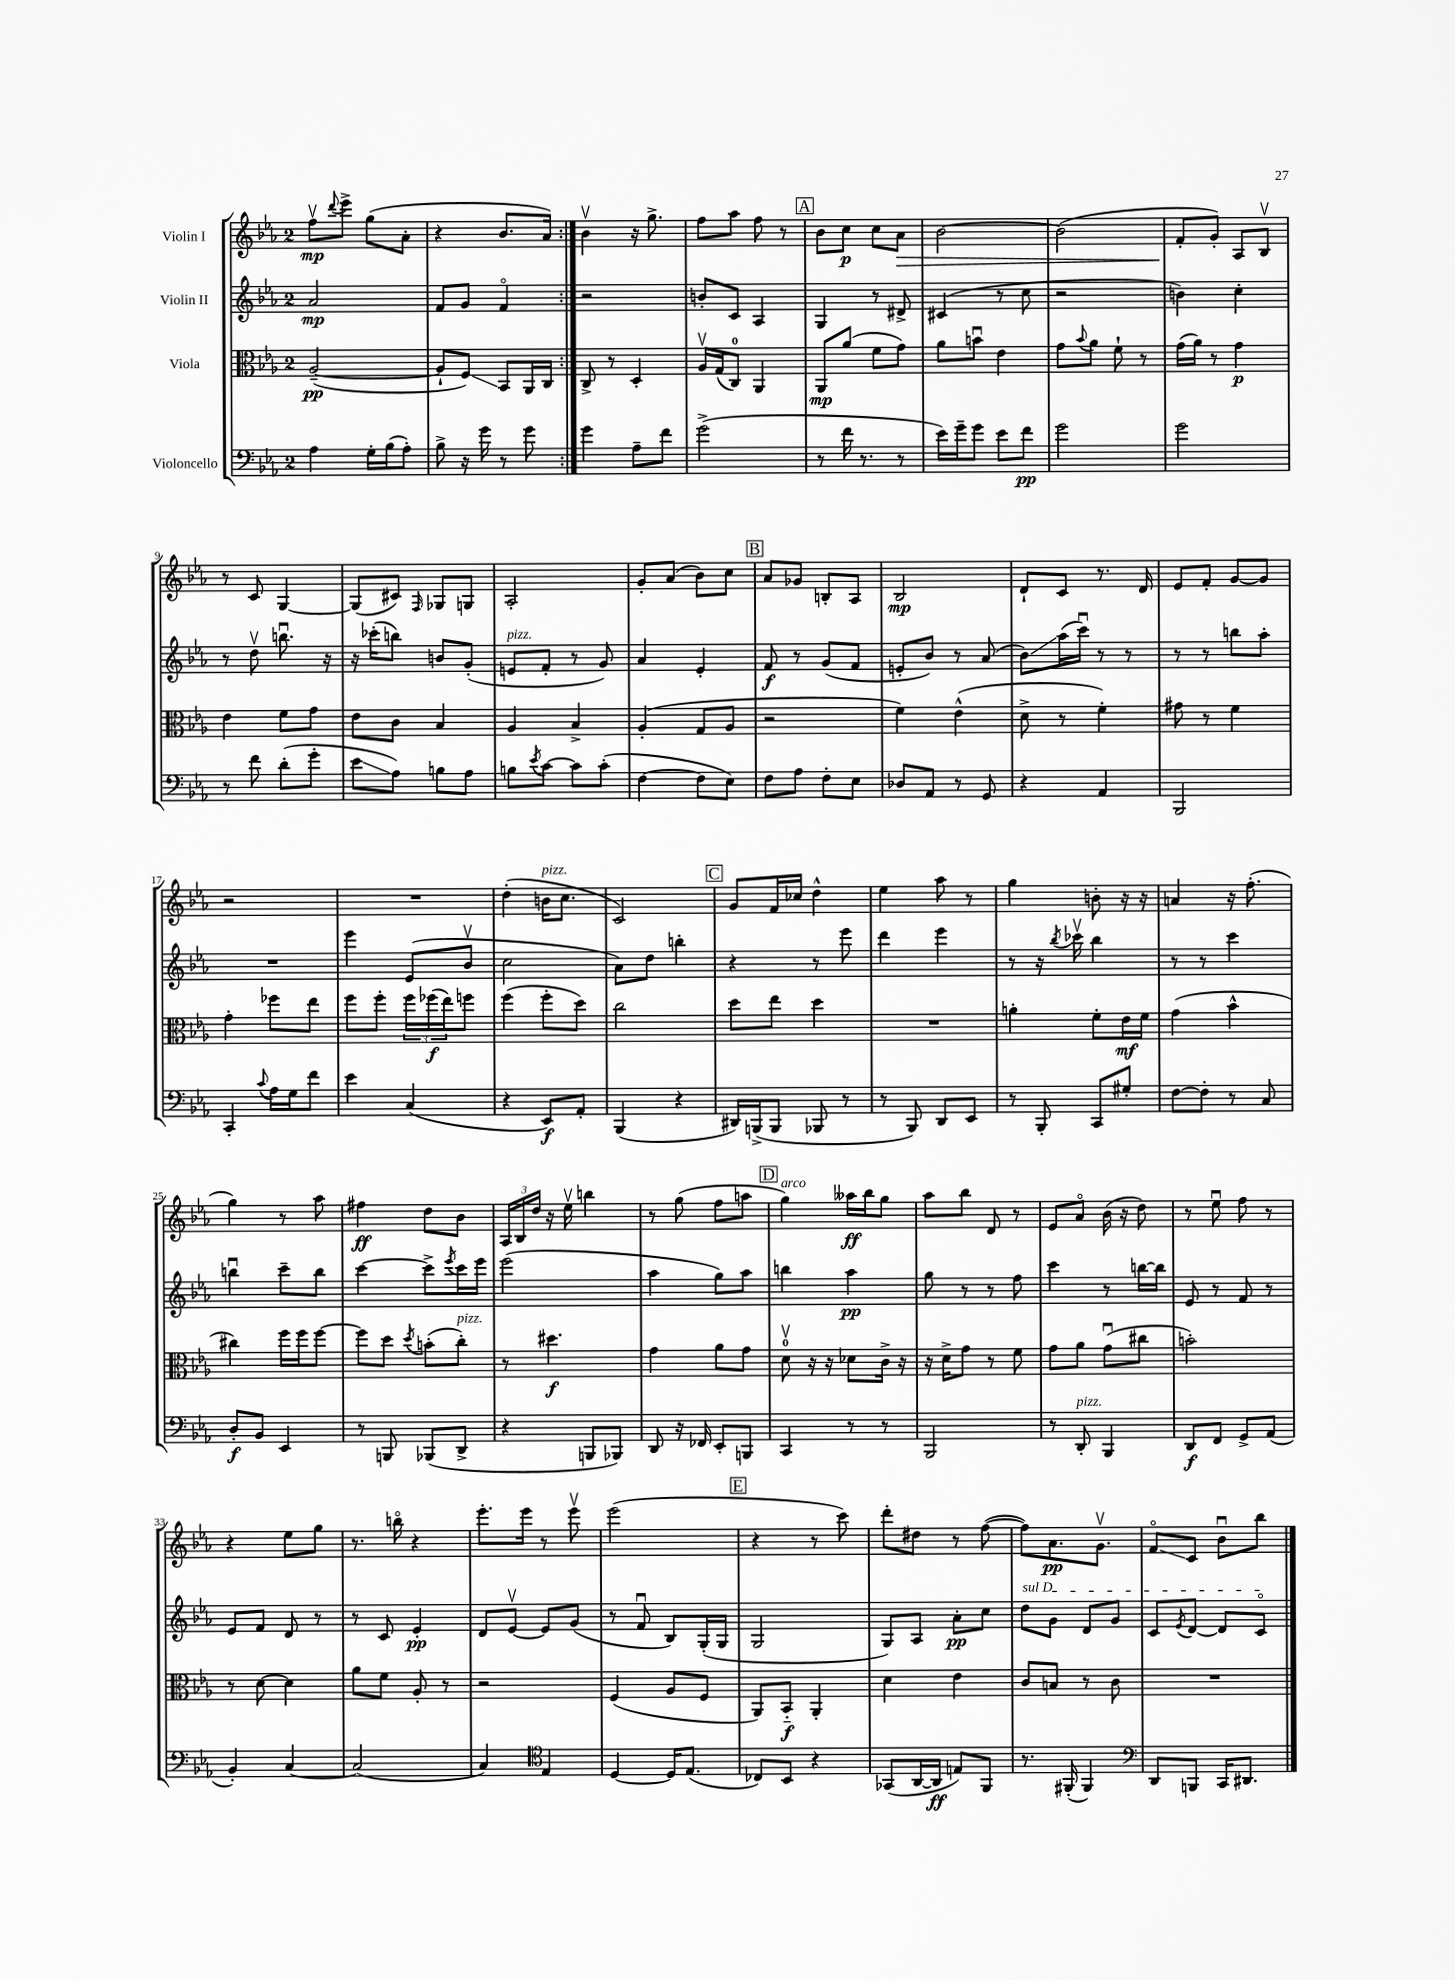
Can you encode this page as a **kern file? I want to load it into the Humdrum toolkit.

**kern	**kern	**kern	**kern
*staff4	*staff3	*staff2	*staff1
*clefF4	*clefC3	*clefG2	*clefG2
*k[b-e-a-]	*k[b-e-a-]	*k[b-e-a-]	*k[b-e-a-]
*M2/4	*M2/4	*M2/4	*M2/4
4A-	([2A-~	2a-	8ffv
.	.	.	8qqddd
.	.	.	8eee-^
16G'	.	.	(8gg
(16B-	.	.	.
8A-')	.	.	8a-'
=	=	=	=
8B-^	8A-`]	8f	4r
16r	8F)	8g	.
16g	.	.	.
8r	8BB-	4fo	8.b-
8g	16AA-	.	.
.	16C	.	16a-)
=:|!	=:|!	=:|!	=:|!
4g	8C^	2r	4b-v
.	8r	.	.
8A-~	4D'	.	16r
.	.	.	8.gg^
8f	.	.	.
=	=	=	=
(2g^	16A-v	8b'	8ff
.	(16G	.	.
.	8C)	8c	8aa-
.	4AA-	4A-	8ff
.	.	.	8r
=	=	=	=
8r	8AA-	4G	8b-
16f	(8a-	.	8cc
8.r	.	.	.
.	8f	8r	8cc
8r	8g)	8d#^	8a-
=	=	=	=
16e-)	8a-	(4c#	[2b-
16g~	.	.	.
8g	8bu	.	.
8e-	4e-	8r	.
8f	.	8cc	.
=	=	=	=
2g	8g	2r	(2b-]
.	8qqb-	.	.
.	8a-	.	.
.	8f`	.	.
.	8r	.	.
=	=	=	=
2g	(16g	4b)	8f'
.	16a-)	.	.
.	8r	.	8g')
.	4g	4cc'	8A-
.	.	.	8B-v
=	=	=	=
8r	4e-	8r	8r
8f	.	8ddv	8c
(8d'	8f	8.bbu	[4G
8g'	8g	.	.
.	.	16r	.
=	=	=	=
8e-	8e-	16r	(8G]
.	.	(16ccc-'	.
8A-)	8c	8bb)	8c#)
.	.	.	16qqF
8B	4B-	8b	8G-
8A-	.	(8g'	8G
=	=	=	=
8B	4A-	8e	2A-'
8qe-	.	.	.
[8c	.	8f'	.
8c]	4B-^	8r	.
(8c'	.	8g)	.
=	=	=	=
[4F	(4A-'	4a-	8g'
.	.	.	(8a-
8F]	8G	4e-'	8b-)
8E-)	8A-	.	8cc
=	=	=	=
8F	2r	8f	8a-
8A-	.	8r	8g-
8F'	.	(8g	8B'
8E-	.	8f	8A-
=	=	=	=
8D-	4f)	8e'	2B-
8AA-	.	8b-)	.
8r	(4e-^^	8r	.
8GG	.	(8a-	.
=	=	=	=
4r	8d^	8b-)	8d`
.	8r	(16aa-	8c
.	.	16cccu)	.
4AA-	4f')	8r	8.r
.	.	8r	.
.	.	.	16d
=	=	=	=
2BBB-	8g#	8r	8e-
.	8r	8r	8f'
.	4f	8bb	[8g
.	.	8aa-'	8g]
=	=	=	=
4CC'	4g'	2r	2r
8qqc	.	.	.
16A-	8ff-	.	.
16G	.	.	.
8f	8ee-	.	.
=	=	=	=
4e-	8ff	4eee-	2r
.	8ff'	.	.
(4C	24ff	(8e-	.
.	(24ff-	.	.
.	24ee-)	.	.
.	8ff	8b-v	.
=	=	=	=
4r	(4ff	2cc	(4dd'
8EE-)	8ff'	.	16b
.	.	.	8.cc
8AA-'	8dd)	.	.
=	=	=	=
(4BBB-	2cc	8a-)	2c)
.	.	8dd	.
4r	.	4bb'	.
=	=	=	=
16DD#)	8dd	4r	8g
(16BBB^	.	.	.
8BBB	8ee-	.	16f
.	.	.	16cc-
8BBB-	4dd	8r	4dd^^
8r	.	8eee-	.
=	=	=	=
8r	2r	4ddd	4ee-
8BBB-)	.	.	.
8DD	.	4eee-	8aa-
8EE-	.	.	8r
=	=	=	=
8r	4a'	8r	4gg
8BBB-'	.	16r	.
.	.	8qbb-	.
.	.	16ccc-v	.
8CC	8f'	4bb-	8b'
8G#'	16e-	.	16r
.	16f	.	16r
=	=	=	=
[8F	(4g	8r	4a
8F']	.	8r	.
8r	4b-^^	4ccc	16r
.	.	.	(8.ff'
8C	.	.	.
=	=	=	=
8D'	4cc#)	4bbu	4gg)
8BB-	.	.	.
4EE-	16ff	8ccc~	8r
.	16ff	.	.
.	[8ff	8bb	8aa-
=	=	=	=
8r	8ff]	[4ccc	4ff#
8BBB	8dd	.	.
.	8qdd	.	.
(8BBB-	(8b'	8ccc^]	8dd
.	.	8qeee-	.
8DD^	8cc')	16ccc	8b-
.	.	16eee-	.
=	=	=	=
4r	8r	(2eee-	24A-
.	.	.	24B-
.	.	.	24dd
.	4.dd#	.	16r
.	.	.	16ee-v
8BBB	.	.	4bb
8BBB-)	.	.	.
=	=	=	=
8DD	4g	4aa-	8r
16r	.	.	(8gg
16FF-	.	.	.
8EE-'	8a-	8gg)	8ff
8BBB	8g	8aa-	8aa
=	=	=	=
4CC	8dv	4bb	4gg)
.	16r	.	.
.	16r	.	.
8r	8d-	4aa-	16aa--
.	.	.	16bb-
8r	16c^	.	8gg
.	16r	.	.
=	=	=	=
2BBB-	16r	8gg	8aa-
.	16d^	.	.
.	8g	8r	8bb-
.	8r	8r	8d
.	8f	8ff	8r
=	=	=	=
8r	8g	4ccc	8e-
8DD'	8a-	.	8a-o
4BBB-	(8gu	8r	(16b-
.	.	.	16r
.	8cc#	[16bb	8dd)
.	.	16bb]	.
=	=	=	=
8DD	2b')	8e-	8r
8FF	.	8r	8ee-u
8GG^	.	8f	8ff
(8AA-	.	8r	8r
=	=	=	=
4BB-')	8r	8e-	4r
.	[8d	8f	.
[4C	4d]	8d	8ee-
.	.	8r	8gg
=	=	=	=
(2C]	8a-	8r	8.r
.	8f	8c	.
.	.	.	16bbo
.	8A-'	4e-'	4r
.	8r	.	.
=	=	=	=
4C)	2r	8d	8.eee-'
.	.	[8e-v	.
.	.	.	16eee-
*clefC4	*	*	*
4E-	.	8e-]	8r
.	.	(8g	8eee-v
=	=	=	=
[4D	(4F	8r	(2eee-
.	.	8fu	.
16D]	8A-	8B-)	.
(8.E-	.	.	.
.	8F	(16G'	.
.	.	16G	.
=	=	=	=
8C-)	8AA-)	2G	4r
8BB-	8BB-'~	.	.
4r	4AA-'	.	8r
.	.	.	8ccc)
=	=	=	=
(8GG-	4d	8G)	8ddd'
[16AA-	.	8A-	8dd#
16AA-]	.	.	.
8E)	4e-	8a-'	8r
8FF	.	8cc	([8ff
=	=	=	=
8.r	8c	8dd	8ff])
.	8B	8g	8.a-
(16FF#'	.	.	.
4FF#)	8r	8d	.
.	.	.	8.gv
.	8c	8g	.
=	=	=	=
*clefF4	*	*	*
8DD	2r	8c	8fo
.	.	8qe-	.
8BBB	.	[8d	8c
16CC	.	8d]	8b-u
8.DD#	.	.	.
.	.	8co	8bb-
==	==	==	==
*-	*-	*-	*-
